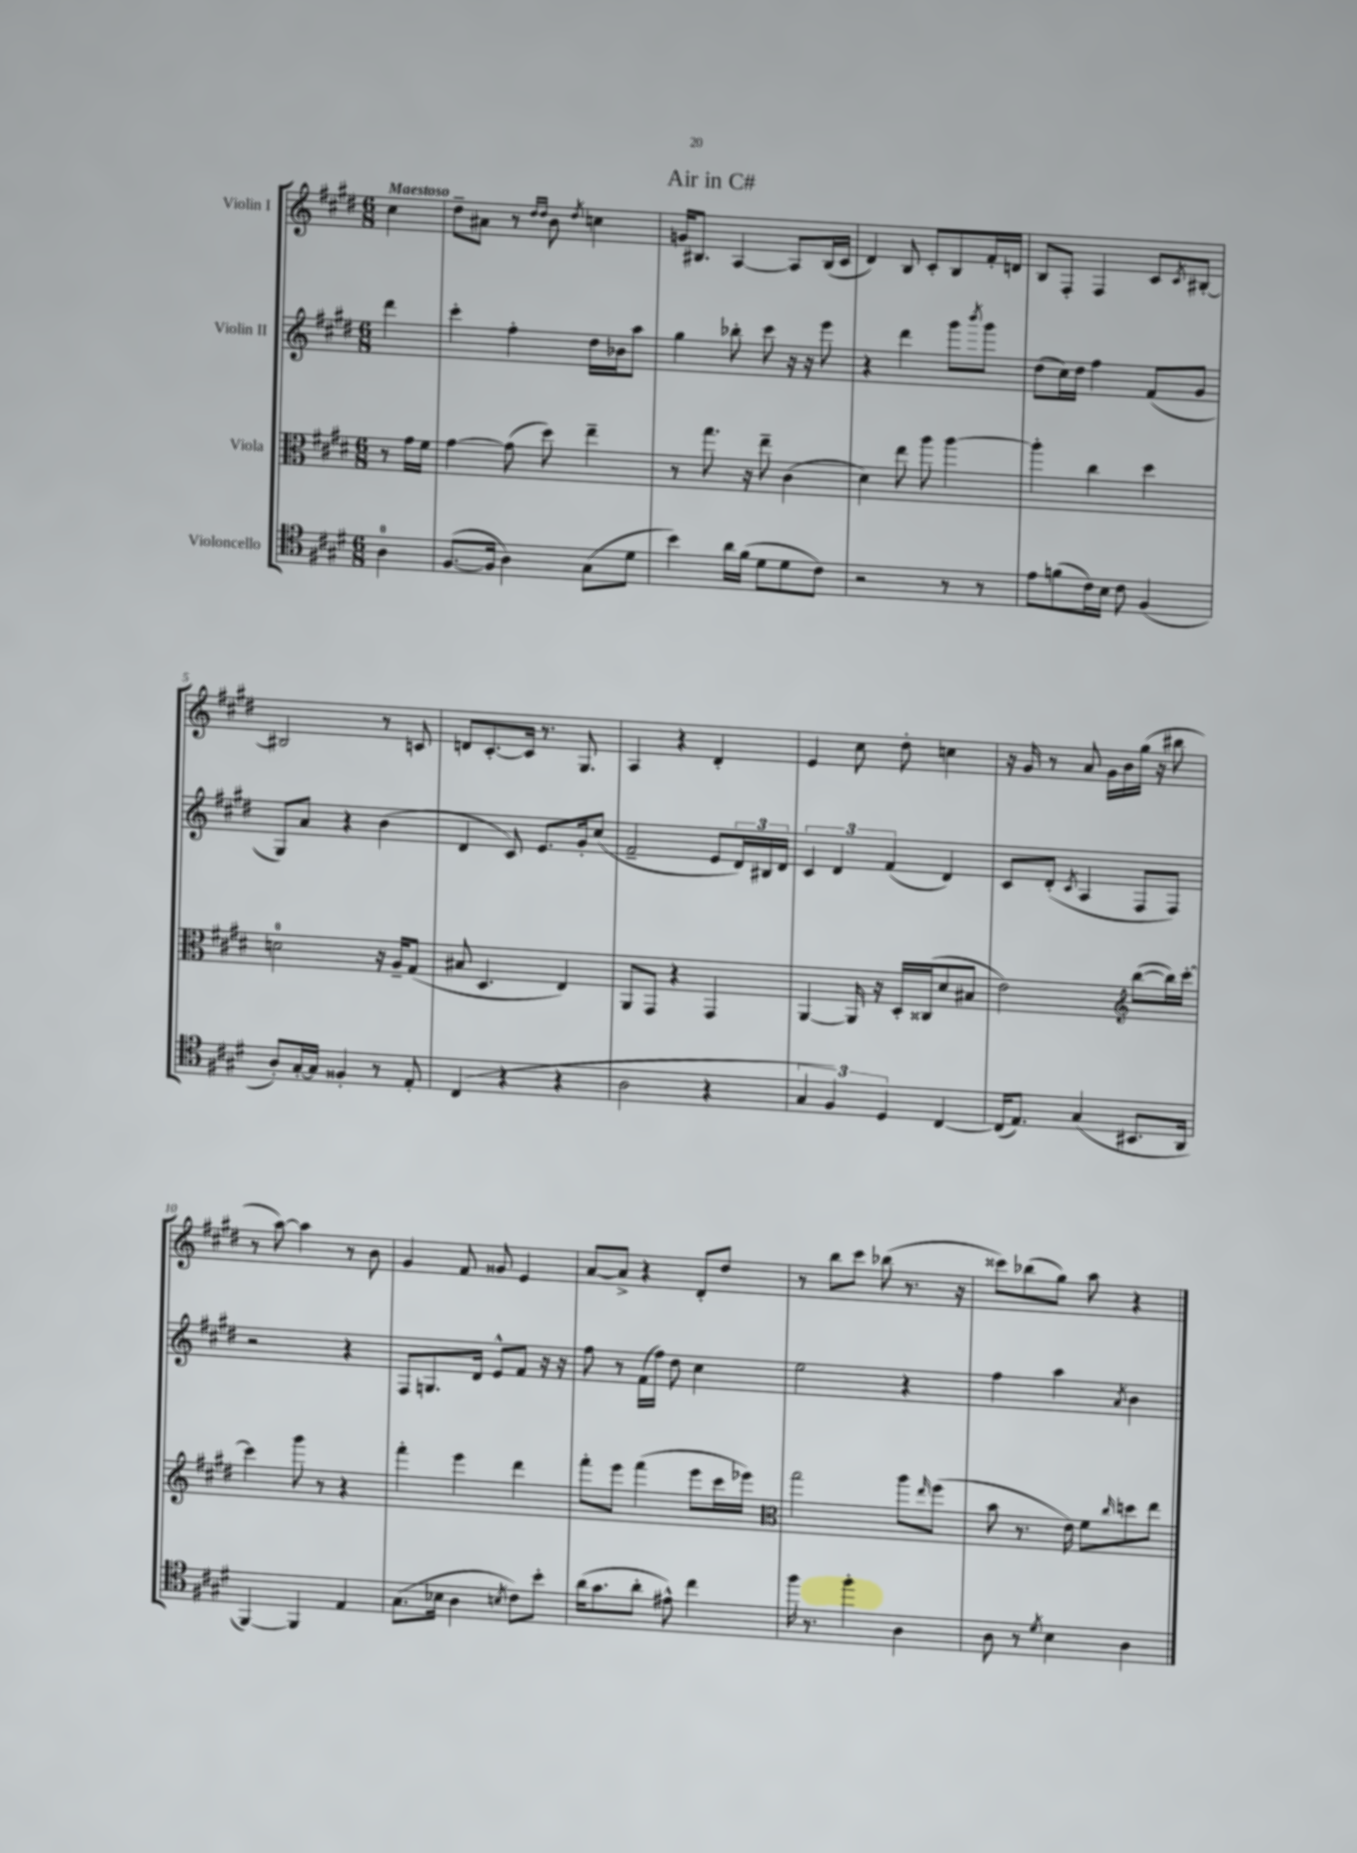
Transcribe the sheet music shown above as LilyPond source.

\header { title = "Air in C#" }
<<
\new StaffGroup <<
\new Staff = "s0" \with { instrumentName = "Violin I" } {
    \clef treble \key e \major \numericTimeSignature \time 6/8 \partial 4 \tempo "Maestoso"
    cis''4 |
    dis''8-- ais'8 r8 \grace { dis''16 dis''16 } b'8 \acciaccatura { dis''8 } c''4 |
    g'16 bis8. a4~ a8 bis16( cis'16 |
    dis'4) b8 cis'8-. b8 fis'16-. d'16 |
    b8 fis8-. fis4 cis'8 \acciaccatura { cis'8 } bis8~-. |
    bis2 r8 c'8 |
    d'8 cis'8.~-. cis'16 r8. gis8. |
    a4 r4 dis'4-. |
    e'4 cis''8 dis''8-. c''4 |
    r16 gis'16 r8 a'8 gis'16 b'16 gis''16( r16 bis''8 |
    r8 a''8~) a''4 r8 b'8 |
    gis'4 fis'8 gisis'8 e'4 |
    a'8~ a'8-> r4 dis'8-. dis''8 |
    r8 b''8 cis'''8 bes''8( r8. r16 |
    cisis'''8) bes''8( gis''8) a''8 r4 \bar "|." |
}
\new Staff = "s1" \with { instrumentName = "Violin II" } {
    \clef treble \key e \major \numericTimeSignature \time 6/8 \partial 4
    dis'''4 |
    cis'''4-. fis''4-. dis''16 bes'16 a''8 |
    gis''4 bes''8-. cis'''8 r16 r16 e'''8 |
    r4 dis'''4 gis'''8 \acciaccatura { b'''8 } gis'''8 |
    dis''8( cis''16) dis''16 fis''4 fis'8( gis'8 |
    gis8) a'8 r4 b'4( |
    dis'4 cis'8) e'8. gis'16-. cis''8( |
    fis'2-- e'8 \tuplet 3/2 { dis'16) bis16 dis'16 } |
    \tuplet 3/2 { cis'4 dis'4 fis'4( } dis'4) |
    cis'8 dis'8-.( \acciaccatura { cis'8 } a4 fis8 fis8) |
    r2 r4 |
    fis8 g8. dis'16 e'8-^ fis'8 r16 r16 |
    fis''8 r8 fis'16( fis''16) dis''8 cis''4 |
    e''2 r4 |
    fis''4 a''4 \acciaccatura { a'8 } b'4 \bar "|." |
}
\new Staff = "s2" \with { instrumentName = "Viola" } {
    \clef alto \key e \major \numericTimeSignature \time 6/8 \partial 4
    r8 gis'16 fis'16 |
    gis'4~ gis'8( dis''8) e''4-- |
    r8 gis''8. r16 e''8-- cis'4( |
    dis'4) e''8 a''8 a''4~ |
    a''4-. cis''4 dis''4 |
    d'2-0 r16 a16-- gis8( |
    bis8 dis4. e4) |
    a,8 gis,8 r4 gis,4 |
    a,4~ a,16 r16 dis16-. cisis16( dis'8 bis8 |
    e'2) \clef treble b''8~( b''16) cis'''16~-. |
    cis'''4 gis'''8 r8 r4 |
    fis'''4-. e'''4 dis'''4 |
    fis'''8-. e'''8 fis'''4( e'''8 cis'''16 ees'''16) |
    \clef alto gis''2 a''8 \grace { e''16 } fis''8( |
    b'8 r8. e'16) fis'8 \grace { cis''16 } d''8 e''8 \bar "|." |
}
\new Staff = "s3" \with { instrumentName = "Violoncello" } {
    \clef tenor \key e \major \numericTimeSignature \time 6/8 \partial 4
    a4-0 |
    fis8.~( fis16 a4) gis8( dis'8 |
    b'4) a'16 fis'16( dis'8 dis'8 cis'8) |
    r2 r8 r8 |
    e'8 f'8( cis'16) b16 cis'8 fis4( |
    a8-.) gis16~-. gis16 fisis4-. r8 e8-. |
    cis4( r4 r4 |
    a2 r4 |
    \tuplet 3/2 { gis4 fis4) dis4 } cis4~ |
    cis16( e8.) gis4( bis,8. a,16 |
    fis,4~) fis,4 e4 |
    gis8.( bes16 a4 \acciaccatura { b8 } cis'8) b'8-. |
    a'16( gis'8. a'8-. eis'8-^) cis''4 |
    fis''16 r8. fis''4-. a4 |
    a8 r8 \acciaccatura { dis'8 } b4 a4 \bar "|." |
}
>>
>>
